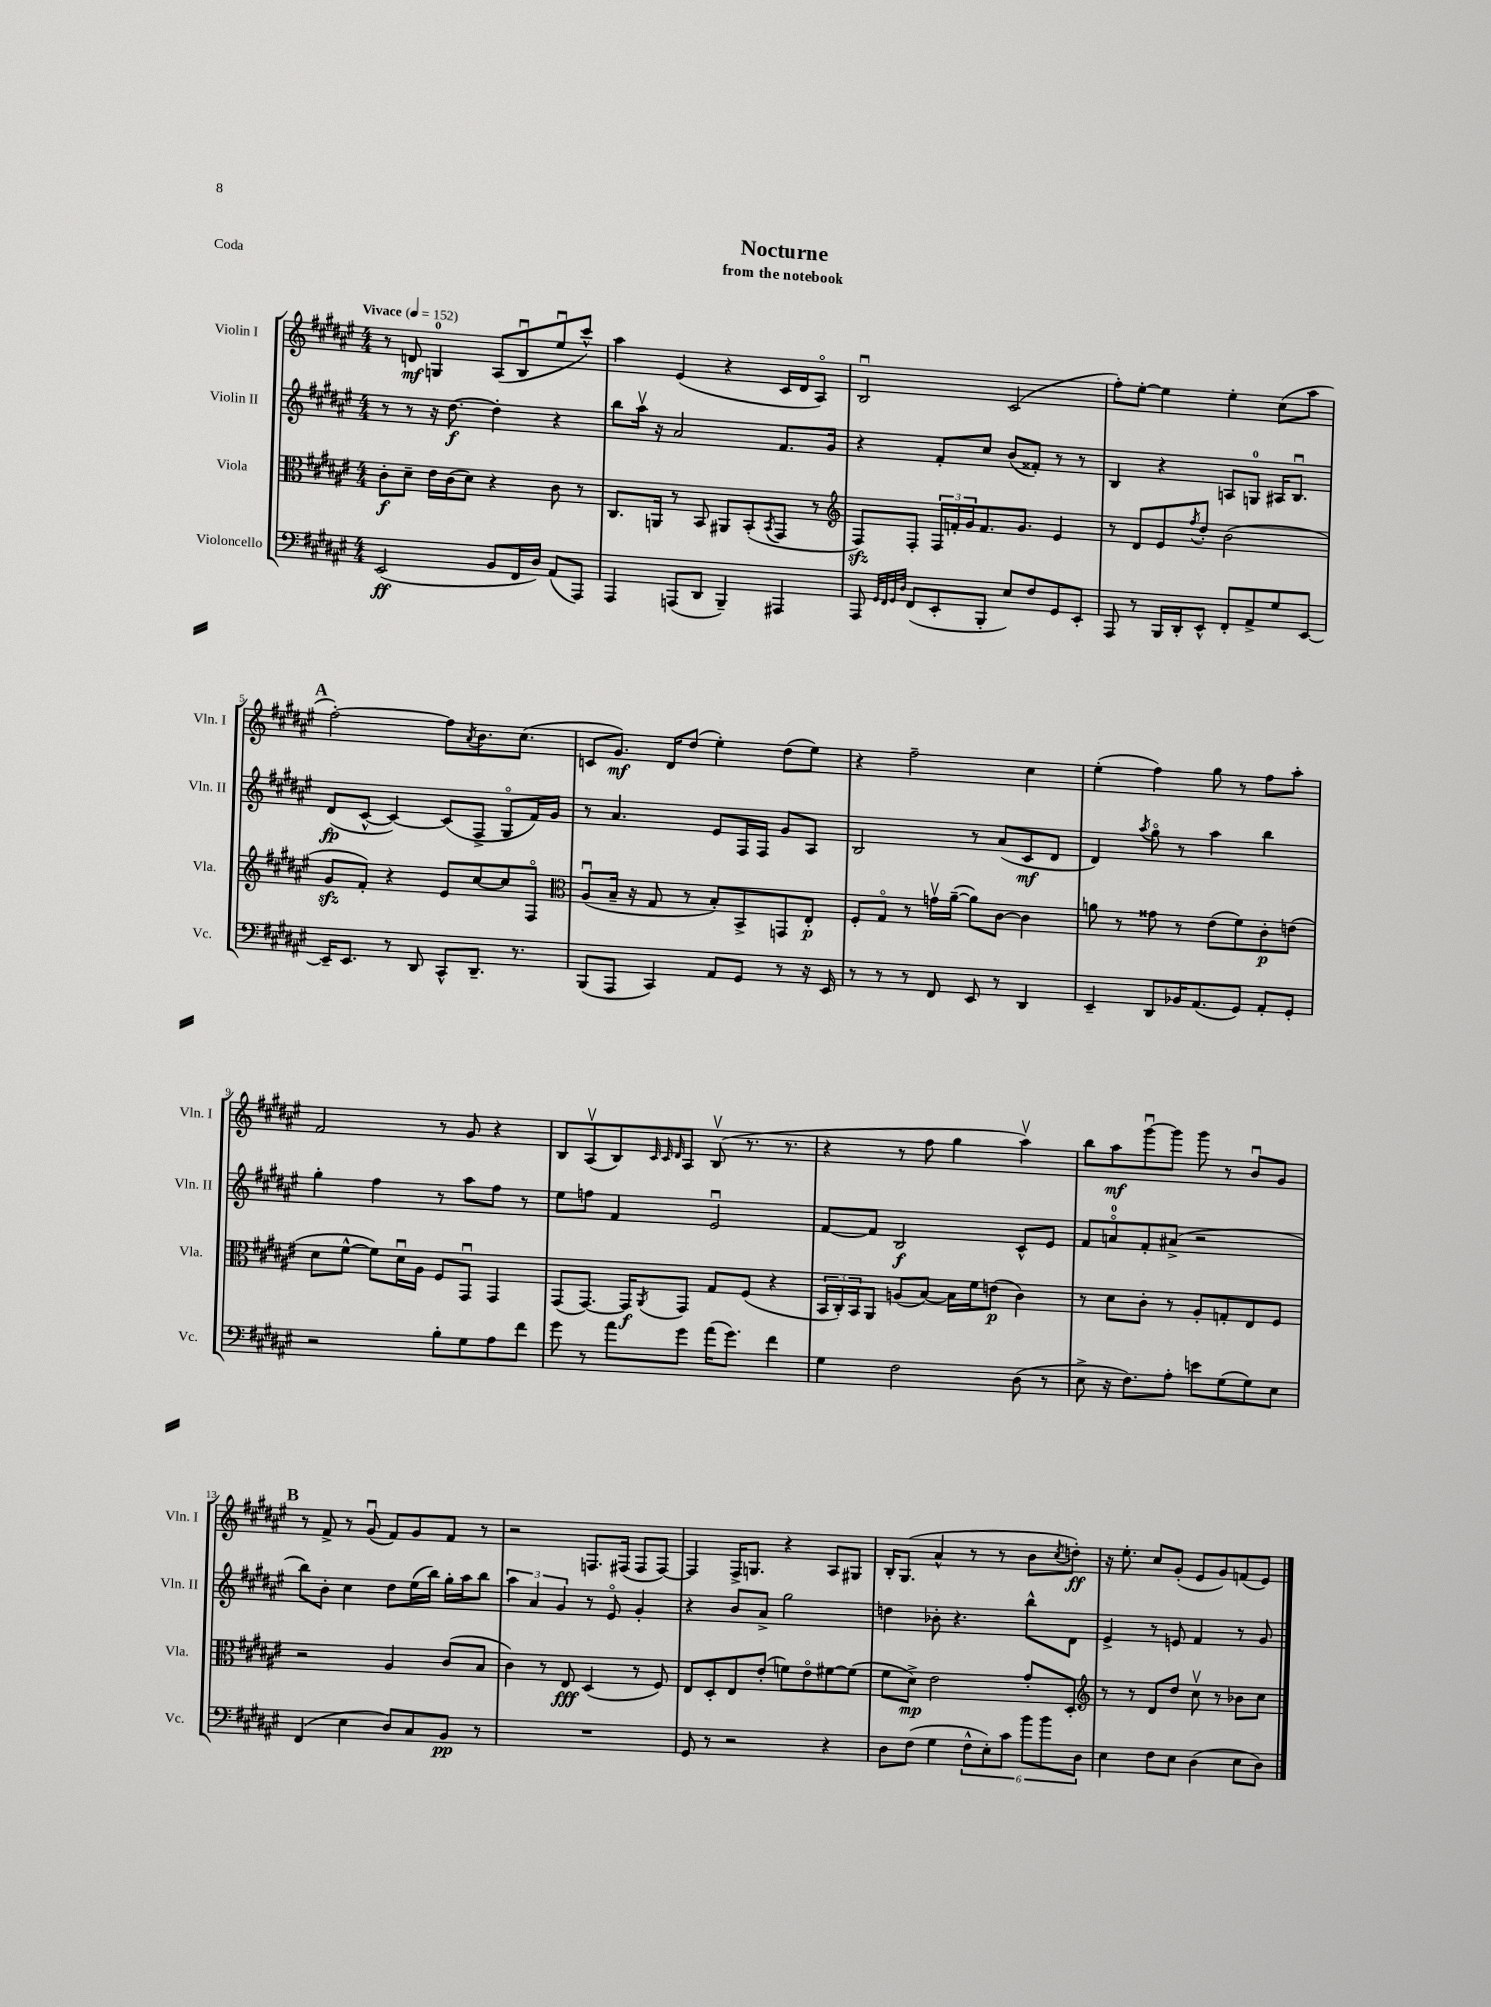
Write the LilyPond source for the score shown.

\header { title = "Nocturne" subtitle = "from the notebook" piece = "Coda" }
<<
\new StaffGroup <<
\new Staff = "s0" \with { instrumentName = "Violin I" shortInstrumentName = "Vln. I" } {
    \clef treble \key fis \major \numericTimeSignature \time 4/4 \tempo "Vivace" 4 = 152
    r8 d'8\mf g4-0 ais8( b8\downbow eis''8\downbow cis'''8-^) |
    ais''4 eis'4( r4 cis'16 dis'16 ais8\flageolet) |
    b2\downbow cis'2( |
    fis''8-.) eis''8~-. eis''4 eis''4-. cis''8( ais''8 |
    \mark \markup { \bold "A" } fis''2~-.) fis''8 \acciaccatura { ais'8 } b'8. cis''8.( |
    c'8 gis'8.\mf) dis'16 dis''8( eis''4-.) dis''8( eis''8) |
    r4 fis''2-- cis''4 |
    eis''4-.( fis''4) gis''8 r8 fis''8 ais''8-. |
    fis'2 r8 gis'8 r4 |
    b8 ais8\upbow( b8) \grace { cis'32 cis'32 dis'32 } ais8 b8\upbow( r8. r8. |
    r4 r8 fis''8 gis''4 ais''4\upbow) |
    b''8 ais''8\mf gis'''8~\downbow gis'''8 gis'''8 r8 b'8\downbow gis'8 |
    \mark \markup { \bold "B" } r8 fis'8-> r8 gis'8\downbow( fis'8) gis'8 fis'8 r8 |
    r2 f8. fis16( fis8 fis8~) |
    fis4 fis16-> g8. r4 ais8 gis8 |
    b16-. gis8.( ais'4-^ r8 r8 b'8 \acciaccatura { cis''8 } d''8-.\ff) |
    r16 eis''8.-. cis''8 gis'8-.( eis'8 gis'8) f'8( eis'8) \bar "|." |
}
\new Staff = "s1" \with { instrumentName = "Violin II" shortInstrumentName = "Vln. II" } {
    \clef treble \key fis \major \numericTimeSignature \time 4/4
    r8 r8 r16 dis''8.~\f dis''4-. r4 |
    b''8 ais''16\upbow r16 ais'2 fis'8. gis'16 |
    r4 fis'8-. cis''8 b'8( fisis'8-.) r8 r8 |
    b4 r4 a8 g8-0 ais16 b8.\downbow |
    \mark \markup { \bold "A" } dis'8\fp( cis'8~-^ cis'4~) cis'8( fis8-> gis8\flageolet fis'16) gis'16 |
    r8 ais'4. eis'8 fis16 fis16 gis'8 ais8 |
    b2 r8 ais'8( cis'8\mf dis'8 |
    dis'4) \acciaccatura { ais''8 } gis''8\flageolet r8 ais''4 b''4 |
    gis''4-. fis''4 r8 ais''8 fis''8 r8 |
    eis''8 f''8 fis'4 eis'2\downbow |
    fis'8~ fis'8 b2\f cis'8-^ eis'8 |
    fis'8 a'8-0\flageolet fis'8-. ais'8->( r2 |
    \mark \markup { \bold "B" } b''8) b'8-. cis''4 dis''8 eis''16( b''16) gis''16-. ais''16 b''8 |
    \tuplet 3/2 { ais''4 ais'4 gis'4 } r8 eis'8\flageolet gis'4-. |
    r4 b'8 ais'8-> gis''2 |
    d''4 bes'8-. r4. b''8-^ dis'8 |
    eis'4-> r8 e'8 fis'4 r8 gis'8 \bar "|." |
}
\new Staff = "s2" \with { instrumentName = "Viola" shortInstrumentName = "Vla." } {
    \clef alto \key fis \major \numericTimeSignature \time 4/4
    cis'8-.\f dis'8-- eis'16 cis'16( dis'8) r4 cis'8 r8 |
    cis8. a,16 r8 b,8 ais,8 b,8-.( \acciaccatura { b,8 } gis,8 r8 |
    \clef treble fis8\sfz) fis8-. \tuplet 3/2 { fis16 f'16-. gis'16 } f'8. gis'8. eis'4 |
    r8 dis'8 eis'8 \acciaccatura { fis''8 } dis''8-. b'2( |
    \mark \markup { \bold "A" } gis'8\sfz fis'8-.) r4 eis'8 cis''8~ cis''8 fis8\flageolet |
    \clef alto ais8\downbow( b16-- r16 gis8 r8 b8-.) b,8-> g,8 eis8-.\p |
    fis8-. gis8\flageolet r8 g'16\upbow ais'16~--( ais'8) cis'8~ cis'4 |
    a'8 r8 gisis'8 r8 eis'8( fis'8) cis'8-.\p e'8( |
    dis'8 fis'8~-^ fis'8) dis'16\downbow ais16 fis8 gis,8\downbow gis,4 |
    gis,8( gis,8.~) gis,16\f \acciaccatura { ais,8 } gis,8 gis8 fis8( r4 |
    \tuplet 3/2 { b,16 cis16-.) b,16 } ais,8 a8( b8~) b16 fis'16 e'8\p( cis'4) |
    r8 dis'8 cis'8-. r8 ais8-. g8-. eis8 fis8 |
    \mark \markup { \bold "B" } r2 ais4 cis'8( b8 |
    cis'4) r8 eis8\fff dis4( r8 fis8) |
    eis8 dis8-. eis8 eis'8-.( f'8) eis'8\flageolet fis'8~ fis'8( |
    fis'8 dis'8->\mp) eis'2 gis'8-. dis8-. |
    \clef treble r8 r8 dis'8 dis''8 cis''8\upbow r8 bes'8 cis''8 \bar "|." |
}
\new Staff = "s3" \with { instrumentName = "Violoncello" shortInstrumentName = "Vc." } {
    \clef bass \key fis \major \numericTimeSignature \time 4/4
    eis,2\ff( b,8 fis,16 dis16) ais,8( ais,,8) |
    ais,,4 a,,8( dis,8 b,,4--) ais,,4 |
    ais,,8 \grace { gis,32 fis,32 gis,32 dis32 } fis,8( eis,8-. b,,8-. eis8) fis8 gis,8 eis,8-. |
    ais,,8 r8 b,,16 dis,16-. eis,8-^ fis,8-. ais,8-> gis8 eis,8~ |
    \mark \markup { \bold "A" } eis,16-- eis,8. r8 dis,8 cis,8-^ dis,8.-- r8. |
    b,,8( ais,,8 cis,4) ais,8 gis,8 r8 r16 eis,16 |
    r8 r8 r8 fis,8 eis,8 r8 dis,4 |
    eis,4-- dis,8 bes,16 ais,8.( gis,8) ais,8-. gis,8-. |
    r2 b8-. gis8 ais8 fis'8 |
    gis'8 r8 ais'8 gis'8 ais'16( gis'8.) fis'4 |
    gis4 fis2 dis8( r8 |
    eis8-> r16 fis8.) ais8-. e'8 gis8( gis8) eis8 |
    \mark \markup { \bold "B" } fis,4( eis4 dis8) cis8 b,8\pp r8 |
    R1 |
    gis,8 r8 r2 r4 |
    dis8 fis8( gis4 \tuplet 6/4 { fis8-^ eis8-.) cis'8 b'8 b'8 dis8 } |
    eis4 fis8 eis8 dis4( eis8 dis8) \bar "|." |
}
>>
>>
